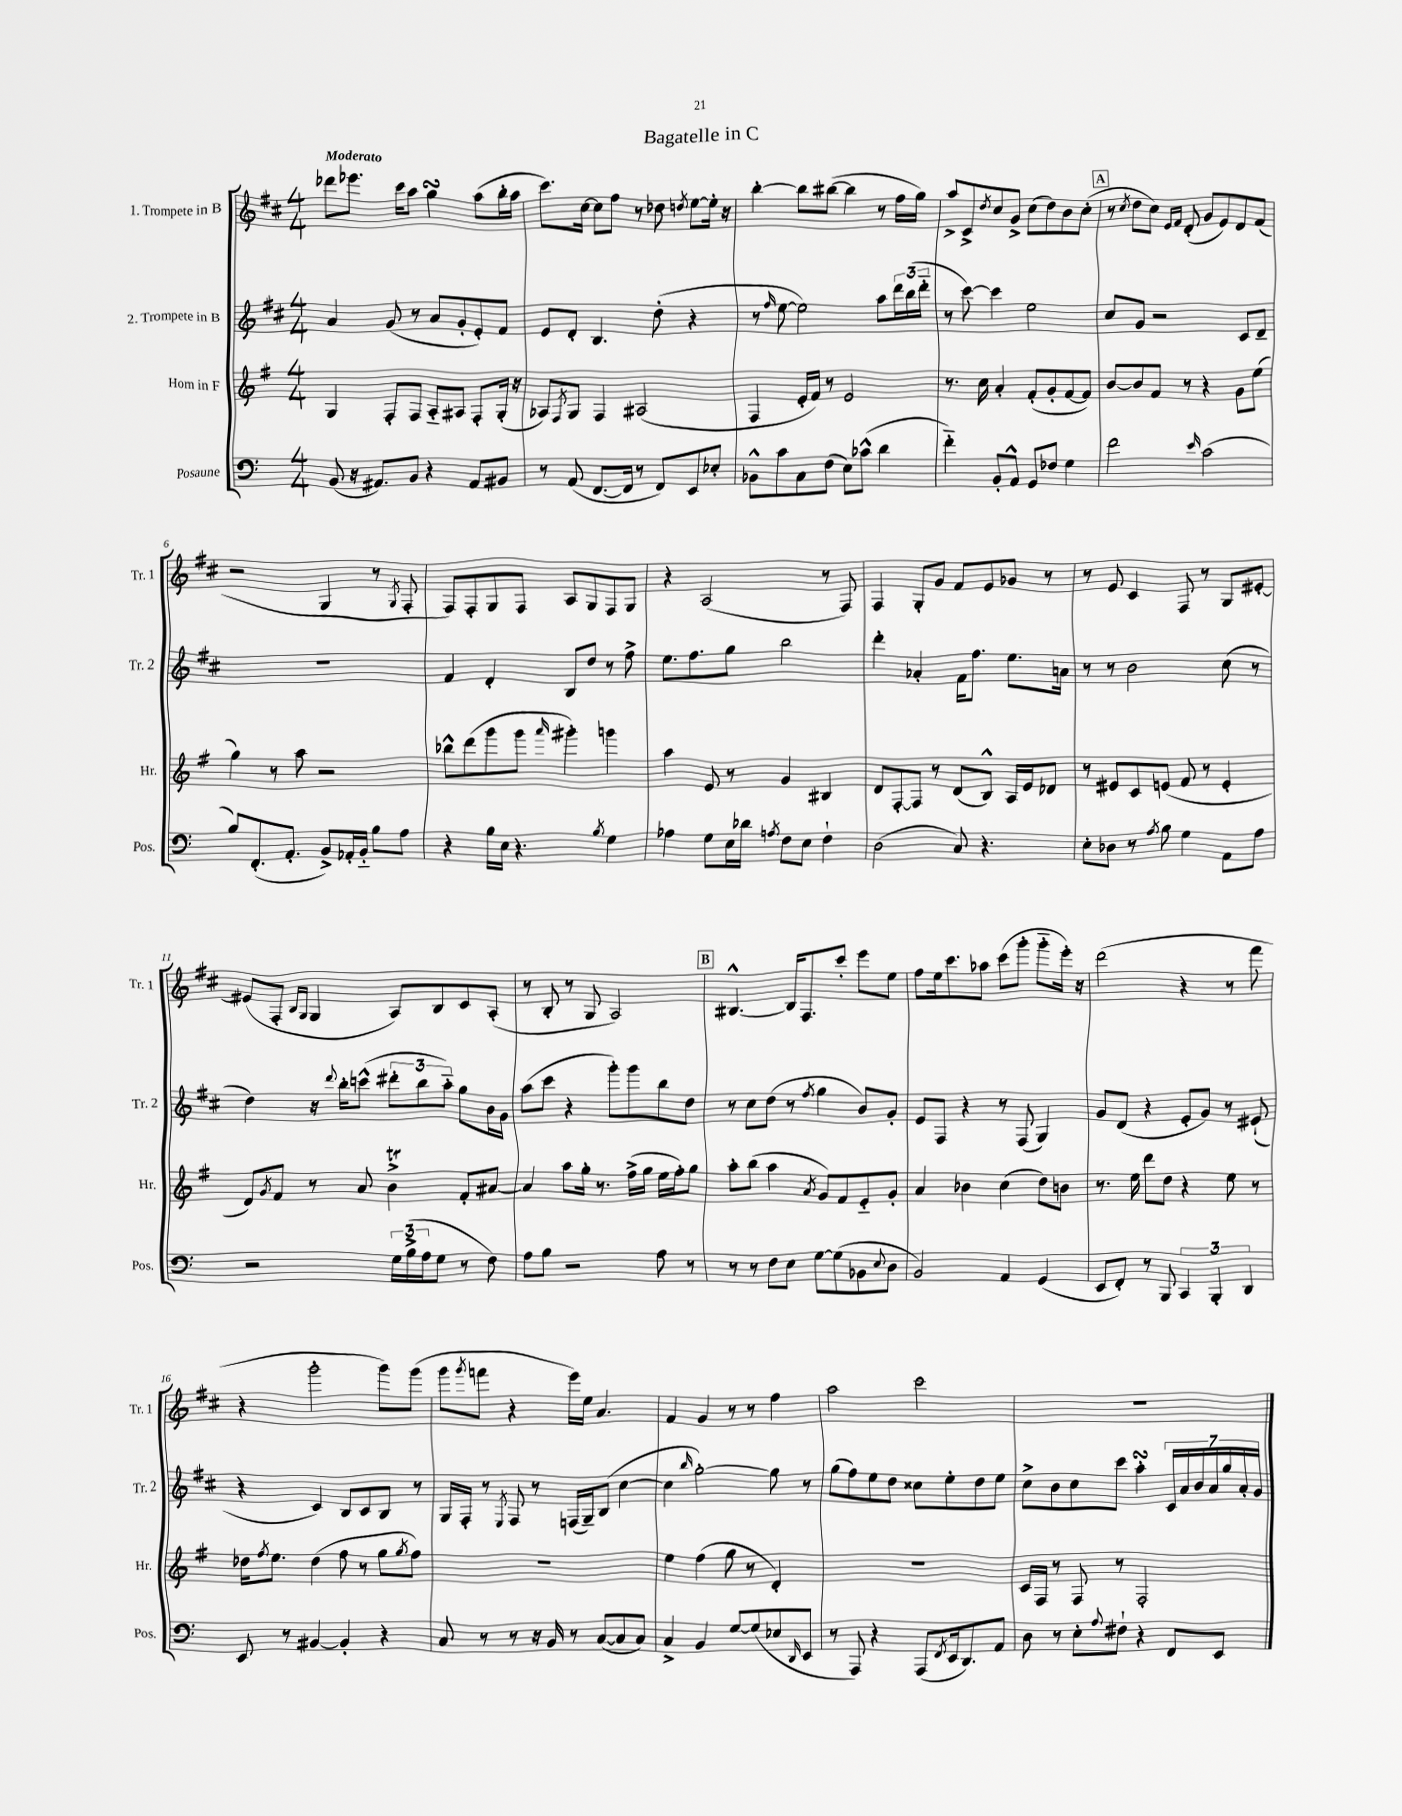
\header { title = "Bagatelle in C" }
<<
\new StaffGroup <<
\new Staff = "s0" \with { instrumentName = "1. Trompete in B" shortInstrumentName = "Tr. 1" } {
    \clef treble \key d \major \numericTimeSignature \time 4/4 \tempo "Moderato"
    des'''8 ees'''8. cis'''16 a''8 g''4\turn a''8( b''16-. a''16 |
    cis'''8.) cis''16~ cis''8 fis''8 r8 des''8 \acciaccatura { d''8 } e''8~ e''16-. r16 |
    b''4~-. b''8 bis''8~( bis''4 r8 fis''16 g''16) |
    a''8-> cis'8-> \acciaccatura { d''8 } cis''8 g'8-> cis''8( d''8) b'8 cis''8-.( |
    \mark \markup { \box "A" } r8 \acciaccatura { cis''8 } d''8 cis''8) \grace { e'16 fis'16 } d'8-.( g'8 e'8) d'8 fis'8( |
    r2 g4 r8 \acciaccatura { g8 } fis8-. |
    fis8) fis8-. g8 fis8 a8 g8 fis8 g8 |
    r4 a2( r8 fis8) |
    fis4 g8-. g'8 fis'8 e'8 ges'8 r8 |
    r8 e'8 cis'4 fis8 r8 g8 eis'8~-. |
    eis'8( fis8-. \grace { b16 g16 } g4 a8) b8 cis'8 a8-.( |
    r8 b8-. r8 g8 a2) |
    \mark \markup { \box "B" } bis4.~-^ bis16 fis8. cis'''8-. e'''8 e''8 |
    fis''8 e''16 cis'''8. aes''8 cis'''8( g'''8-. g'''8-_ e'''16-.) r16 |
    d'''2( r4 r8 fis'''8 |
    r4 g'''2-. g'''8) g'''8( |
    g'''8 \acciaccatura { g'''8 } f'''8 r4 e'''16) e''16 a'4. |
    fis'4 g'4 r8 r8 fis''4 |
    a''2 cis'''2 |
    R1 \bar "|." |
}
\new Staff = "s1" \with { instrumentName = "2. Trompete in B" shortInstrumentName = "Tr. 2" } {
    \clef treble \key d \major \numericTimeSignature \time 4/4
    a'4 g'8( r8 a'8 g'8-. e'8-.) fis'8 |
    e'8 d'8-. b4. d''8-.( r4 |
    r8 \grace { fis''16 } e''8~ e''2) a''8 \tuplet 3/2 { d'''16 b''16( d'''16-_ } |
    r8 cis'''8~) cis'''4 e''2 |
    \mark \markup { \box "A" } cis''8 g'8 r2 cis'8 d'8-- |
    R1 |
    fis'4 d'4-. b8 d''8 r8 fis''8-> |
    e''8. fis''8. g''8 b''2 |
    d'''4-. aes'4-. fis'16 fis''8. e''8. a'16 |
    r8 r8 b'2 cis''8( r8 |
    d''4) r16 \appoggiatura { d'''8 } b''16-. c'''8-^( \tuplet 3/2 { dis'''8-. b''8 a''8-_) } g''8 b'16 g'16 |
    a''8( cis'''8 r4 g'''8-.) g'''8 b''8 d''8 |
    \mark \markup { \box "B" } r8 cis''8 d''8( r8 \acciaccatura { fis''8 } g''4 b'8) g'8-. |
    e'8 fis8 r4 r8 fis8( g4) |
    g'8 d'8( r4 e'8-. g'8) r8 eis'8-!( |
    r4 cis'4) b8 cis'8 b8 r8 |
    g16 fis16-. r8 \acciaccatura { e8 } fis8 r8 f16( g16--) b8( cis''4~ |
    cis''4 \grace { b''16 } g''2~-.) g''8 r8 |
    g''8( fis''8) e''8 d''8 cisis''8 e''8-. d''8 e''8 |
    cis''8-> b'8 cis''8 cis'''8 a''4-.\turn \tuplet 7/4 { cis'16 a'16 b'16 a'16 g''16 a'16-. g'16 } \bar "|." |
}
\new Staff = "s2" \with { instrumentName = "Horn in F" shortInstrumentName = "Hr." } {
    \clef treble \key g \major \numericTimeSignature \time 4/4
    g4 fis8-. fis8 a8-_ ais8 fis8-. g16-.( r16 |
    aes8) \acciaccatura { fis8 } g8 fis4 ais2( |
    fis4 e'16-. fis'16) r8 e'2 |
    r8. c''16 a'4-. fis'8-.( g'8-. fis'8~ fis'8) |
    \mark \markup { \box "A" } b'8~ b'8 fis'8 r8 r4 g'8 e''8( |
    g''4) r8 a''8 r2 |
    bes''8-^ d'''8( g'''8 g'''8 \grace { a'''16 } gis'''4-.) g'''4 |
    a''4 e'8 r8 g'4 bis4 |
    d'8 fis8~-. fis8 r8 d'8( b8-^) a16 e'16 des'8 |
    r8 eis'8 c'8 e'8( fis'8 r8 e'4-. |
    d'8) \acciaccatura { g'8 } fis'8 r8 a'8 b'4->\trill fis'8-. ais'8~ |
    ais'4 a''8 g''16-. r8. fis''16->( g''16 e''16 fis''16-.) g''8 |
    \mark \markup { \box "B" } a''8-. b''8( a''4 \acciaccatura { a'8 } g'8) fis'8 e'8-_ g'8-. |
    a'4 bes'4 c''4( d''8) b'8 |
    r8. e''16 d'''8 d''8 r4 e''8 r8 |
    des''16 \acciaccatura { fis''8 } e''8. des''4( fis''8 r8 g''8 \acciaccatura { g''8 } fis''8) |
    R1 |
    e''4 fis''4( g''8 r8 d'4-.) |
    R1 |
    c'16 fis16 r8 fis8 r8 fis2-. \bar "|." |
}
\new Staff = "s3" \with { instrumentName = "Posaune" shortInstrumentName = "Pos." } {
    \clef bass \key c \major \numericTimeSignature \time 4/4
    b,8( r16 ais,8.) b,8 r4 ais,8 bis,8 |
    r8 a,8( f,8.~ f,16 r8 f,8) e,8 ees8-. |
    bes,8-^ c'8 c8 f8( e8) ces'8-^( d'4 |
    f'4-_) b,8-. a,8-^ g,8 fes8 g4 |
    \mark \markup { \box "A" } f'2 \grace { e'16 } c'2( |
    b8) f,8.-.( a,8.-. b,8->) aes,16-. b,16-_ b8 a8 |
    r4 b16 e16 r4. \acciaccatura { b8 } g4 |
    aes4 g8 e16 des'16 \acciaccatura { a8 } f8 e8 f4-! |
    d2( c8) r4. |
    e8-. des8 r8 \acciaccatura { a8 } b8 g4 a,8 a8 |
    r2 \tuplet 3/2 { g16 b16->( a16 } g8 r8 f8) |
    a8 b8 r2 a8 r8 |
    \mark \markup { \box "B" } r8 r8 f8 e8 g8~ g8( bes,8 \appoggiatura { e8 } d8 |
    b,2) a,4 g,4( |
    e,8 f,8-.) r8 b,,8 \tuplet 3/2 { c,4 b,,4-. d,4 } |
    e,8 r8 bis,4~ bis,4-. r4 |
    c8 r8 r8 r16 b,16 r8 c8~( c8 c8) |
    c4-> b,4 g8~ g8( ees8 \grace { d,16 } e,8 |
    r8 a,,8) r4 a,,8( \acciaccatura { f,8 } e,16 d,8.) a,8 |
    d8 r8 e8-. \appoggiatura { a8 } fis8-! r4 f,8 e,8 \bar "|." |
}
>>
>>
